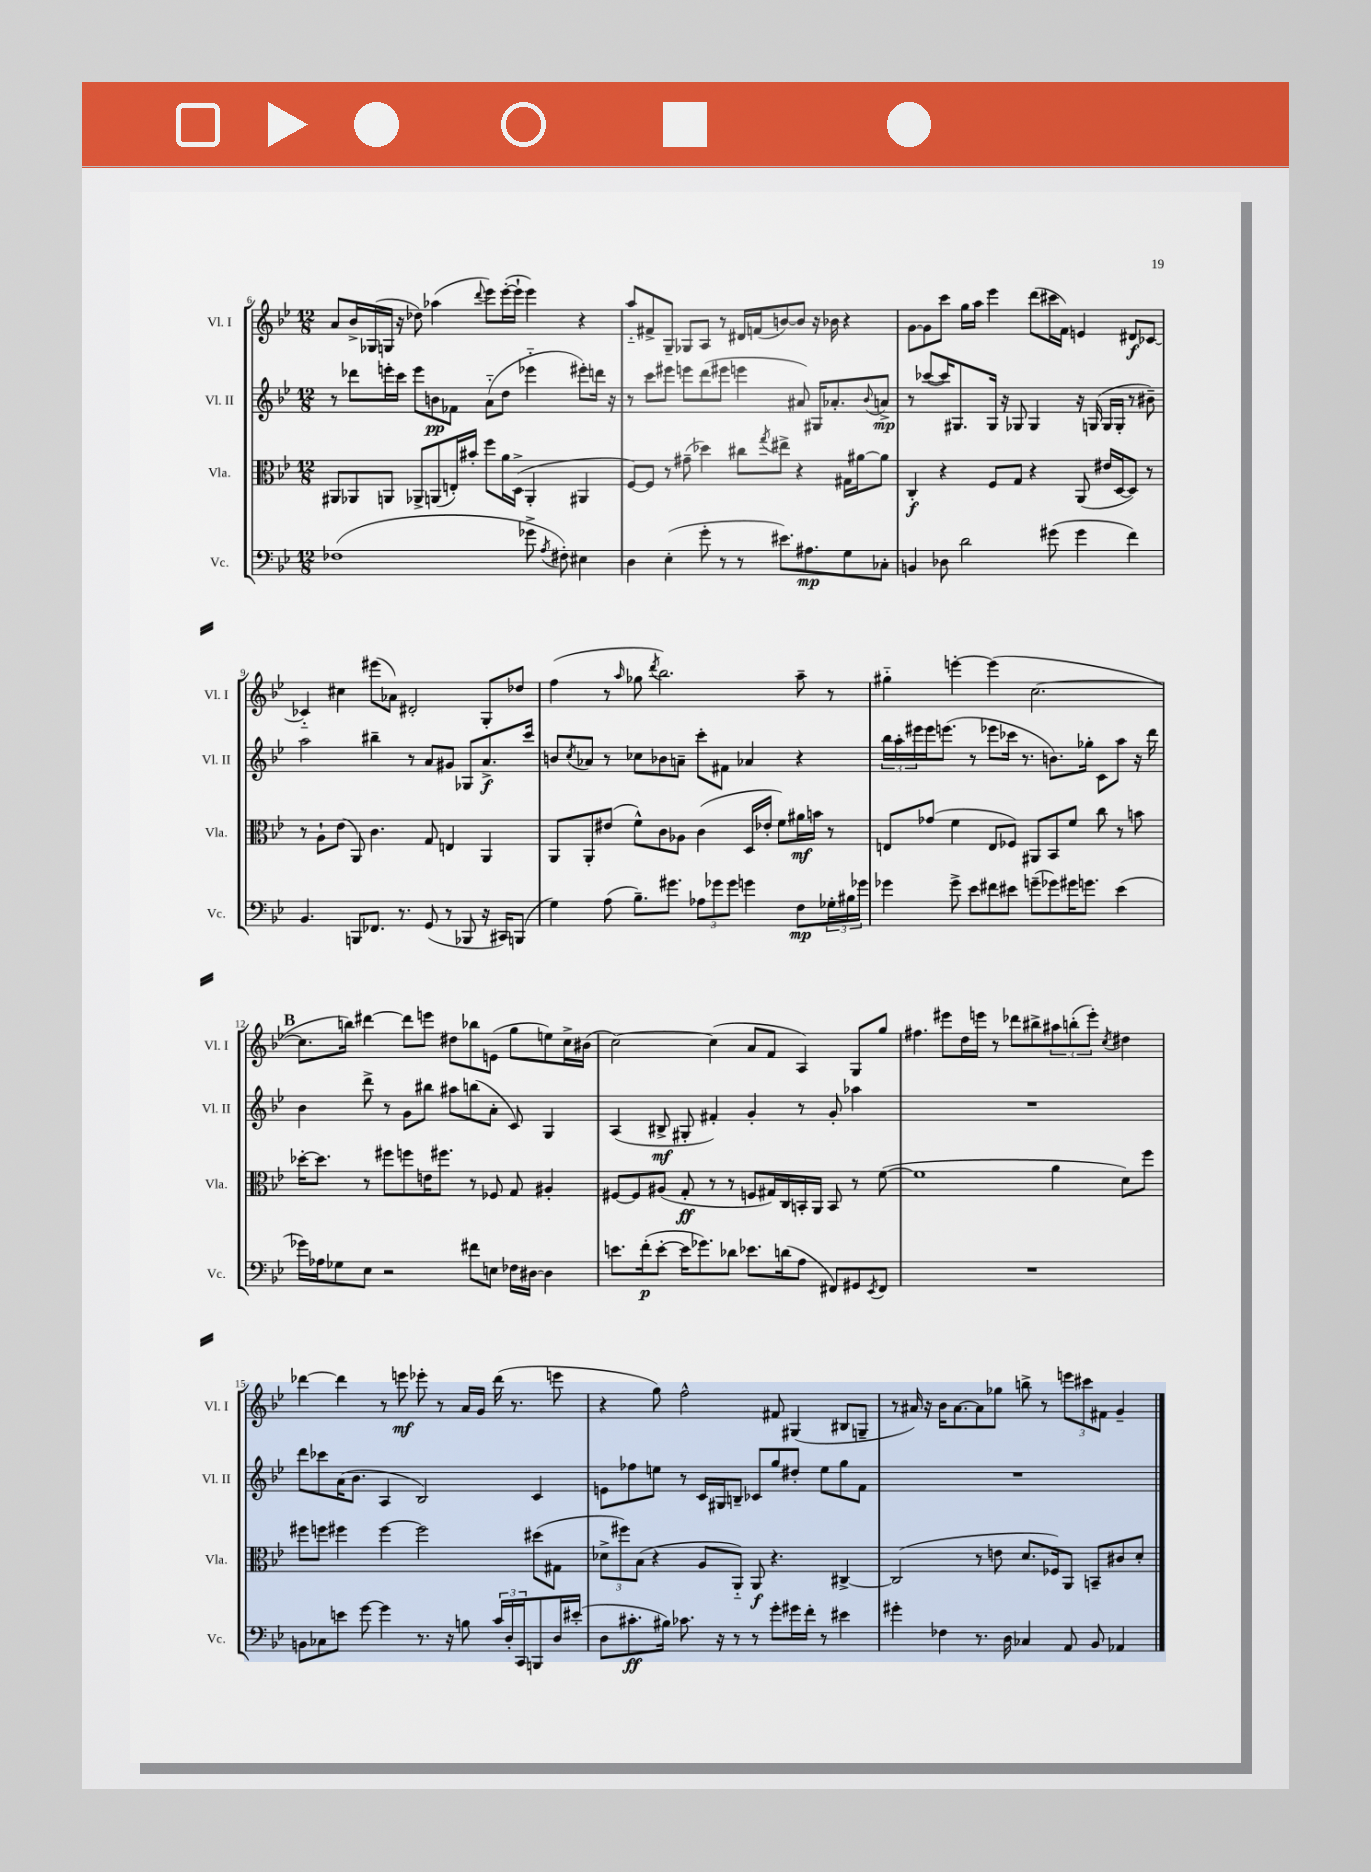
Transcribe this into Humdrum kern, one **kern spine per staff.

**kern	**kern	**kern	**kern
*staff4	*staff3	*staff2	*staff1
*clefF4	*clefC3	*clefG2	*clefG2
*k[b-e-]	*k[b-e-]	*k[b-e-]	*k[b-e-]
*M12/8	*M12/8	*M12/8	*M12/8
(1F-	8AA#	8r	8a
.	8AA-	8ddd-	16b-^
.	.	.	(16G-
.	8AA	16eee'	16G
.	.	16ccc	16r
.	8AA-^	8eee	8dd-)
.	(8AA	8b	(4aa-
.	16E')	8f-	.
.	16b#'	.	.
.	.	.	8qqddd
.	8ff	(8a'~	8eee-)
.	16a	8dd	([16eee-'
.	(16D^	.	16eee-`]
8g-^	4AA'	4eee-'~	4eee-)
8qA	.	.	.
8F#')	.	.	.
4E#	4AA#	8eee#')	4r
.	.	16ddd	.
.	.	16r	.
=	=	=	=
4D	[8F)	8r	8aa'~
.	8F]	8ccc	8f#^
(4E-'	8r	8eee#	8G~
.	(8g#~	8eee	8G-
8g'	4dd-)	(8ddd	8A
8r	.	8eee#	8r
8r	8cc#	4eee	16d#
.	.	.	(16f
.	8qgg	.	.
8.e#)	8ee#^	.	[8b)
.	4r	8a#)	8b]
8.A#	.	.	.
.	.	16G#	16r
.	.	8.a-'	16b-
8G	16G#	.	4r
.	[16a#	.	.
.	.	8qqb-	.
8C-'	8a#]	8a^	.
=	=	=	=
4BB	4C'	8r	[8g
.	.	([8ccc-	8g]
8D-	4r	16ccc-])	8ccc
.	.	8.G#	.
2d	.	.	16gg
.	.	.	16aa
.	8F	16G#	4eee-
.	.	16r	.
.	8G	8G-	.
.	4r	4G-	(8ddd
(8g#	.	.	16ccc#
.	.	.	16f)
4g#	(8AA	16r	4e
.	.	(16G	.
.	16e#	16G	.
.	[16D	16G'	.
4f)	8D])	8r	8d#
.	8r	8b#~)	[8c-
=	=	=	=
4.BB-	8r	2aa	4c-'~]
.	8A`	.	.
.	(8e-	.	4cc#
8BBB	8AA)	.	.
8.FF-	4.c	4bb#~	(8eee#
.	.	.	8a-)
8.r	.	.	.
.	.	8r	2d#'
(8GG	8G	8a	.
8r	4E	8g#	.
8BBB-	.	8G-	.
16r	4AA	8.a^	8G'
16CC#)	.	.	.
(8BBB	.	.	8dd-
.	.	16ccc	.
=	=	=	=
4G)	8AA	8b	(4ff
.	.	8qcc	.
.	8AA'	8a-	.
(8A	(8e#	8r	8r
.	.	.	16qqaa
8.B-~)	8f^^)	8cc-	8gg-
.	.	.	8qddd
.	8c	8b-	2.bb-)
8.g#	.	.	.
.	8A-	8a~	.
12A-	(4c	8ccc'	.
12g-	.	.	.
.	.	8f#	.
12g-	.	.	.
4g	16D	4a-	.
.	16e-'	.	.
.	8f)	.	.
8F	16a#	4r	8aa~
.	16b	.	.
24G-'	8r	.	8r
24B#	.	.	.
24g-	.	.	.
=	=	=	=
4g-	8E	24bb-	4gg#'~
.	.	24aa'	.
.	.	24eee#	.
.	(8g-	16eee#	.
.	.	(8.eee	.
8g-^	4f	.	[4eee'
8e-	.	8r	.
8f#	8E	8eee-	(4eee]
8e#	8F-)	16ccc-	.
.	.	8.r	.
(8g~	8AA#	.	[2.cc
8g-)	8BB-	8.b)	.
16g#	8f	.	.
8.g	.	16gg-'	.
.	8cc	8c	.
(4e#	8r	8aa	.
.	8b	16r	.
.	.	16ddd	.
=	=	=	=
16g-)	[16dd-'	4b-	8.cc]
16A-	8.dd-]	.	.
8G-	.	.	.
.	.	.	16bb)
8E-	8r	8ddd^	[4ddd#
2r	8ff#	8r	.
.	8ff	8g	8ddd#]
.	16e	8bb#	8eee
.	8.ff#	.	.
.	.	8aa#	8dd#
8f#	8r	(8bb	8bb-
8E	8F-	8a'	(8e
16F-	8G	8c)	8gg
[16D#	.	.	.
4D#]	4A#'	4G	8ee)
.	.	.	16cc^
.	.	.	(16b#
=	=	=	=
8.e	[8F#	(4A	[2cc)
.	8F#]	.	.
(16f'	.	.	.
[8e'	(8A#	8B#^	.
16e]	8G'	8G#'	.
8.g-)	.	.	.
.	8r	4f#')	(4cc]
8d-	8r	.	.
8.e-	8F	4g'	8a
.	16G#)	.	8f
(16d	16C	.	.
8A	16BB'	8r	4A)
.	16AA	.	.
8FF#)	8BB	8g'	.
8GG#	8r	4aa-	8G
8qEE-	.	.	.
8FF#	([8f	.	8gg
=	=	=	=
1.r	1f]	1.r	4.ff#
.	.	.	8eee#
.	.	.	16dd
.	.	.	16eee
.	.	.	8r
.	.	.	8ddd-
.	.	.	8bb#^
.	4a	.	12aa#
.	.	.	(12bb'
.	.	.	12eee')
.	.	.	8qcc
.	8d)	.	4dd#
.	8ff	.	.
=	=	=	=
8BB	8ff#	8ddd	[4ddd-
8C-	8ff	8ccc-	.
8e	4ff#	(16a	4ddd-]
.	.	8.b-	.
[8g	.	.	.
4g]	[4ff#	4A	8r
.	.	.	8eee
8.r	2ff#]	2B-)	8eee-'
.	.	.	8r
16r	.	.	.
8B	.	.	16a
.	.	.	16g
24c	.	.	(16ddd-
24D'	.	.	.
.	.	.	8.r
24CC	.	.	.
8BBB	(8dd#	4c	.
16D	8G#	.	8eee
(16e#'	.	.	.
=	=	=	=
8D	12d-^	8e	4r
.	12ff#)	.	.
8.c#'	.	8ff-	.
.	(12B-	.	.
.	4r	8ee	8gg)
16B#)	.	.	.
8.c-	.	8r	2ff^^
.	8A	16c	.
16r	.	16G#	.
8r	8AA'~)	8B~	.
8r	8AA	8c-	.
8g'	4.r	8gg	8f#
16g#	.	8dd#'	(4G#
16f'	.	.	.
8r	.	8ee	.
4e#	[4C#^	8gg	8B#
.	.	8f	8G~
=	=	=	=
4g#'	(2C#]	1.r	8r
.	.	.	16a#)
.	.	.	16r
4F-	.	.	16b-
.	.	.	[8.a#
8.r	8r	.	8a#]
.	8e	.	8gg-
16D	.	.	.
4C-	8.d	.	8bb^
.	.	.	8r
.	16F-)	.	.
8AA	8AA	.	12eee
.	.	.	12ccc#
8BB-	8BB~	.	.
.	.	.	12f#
4AA-	8c#	.	4g~
.	8d'	.	.
==	==	==	==
*-	*-	*-	*-
